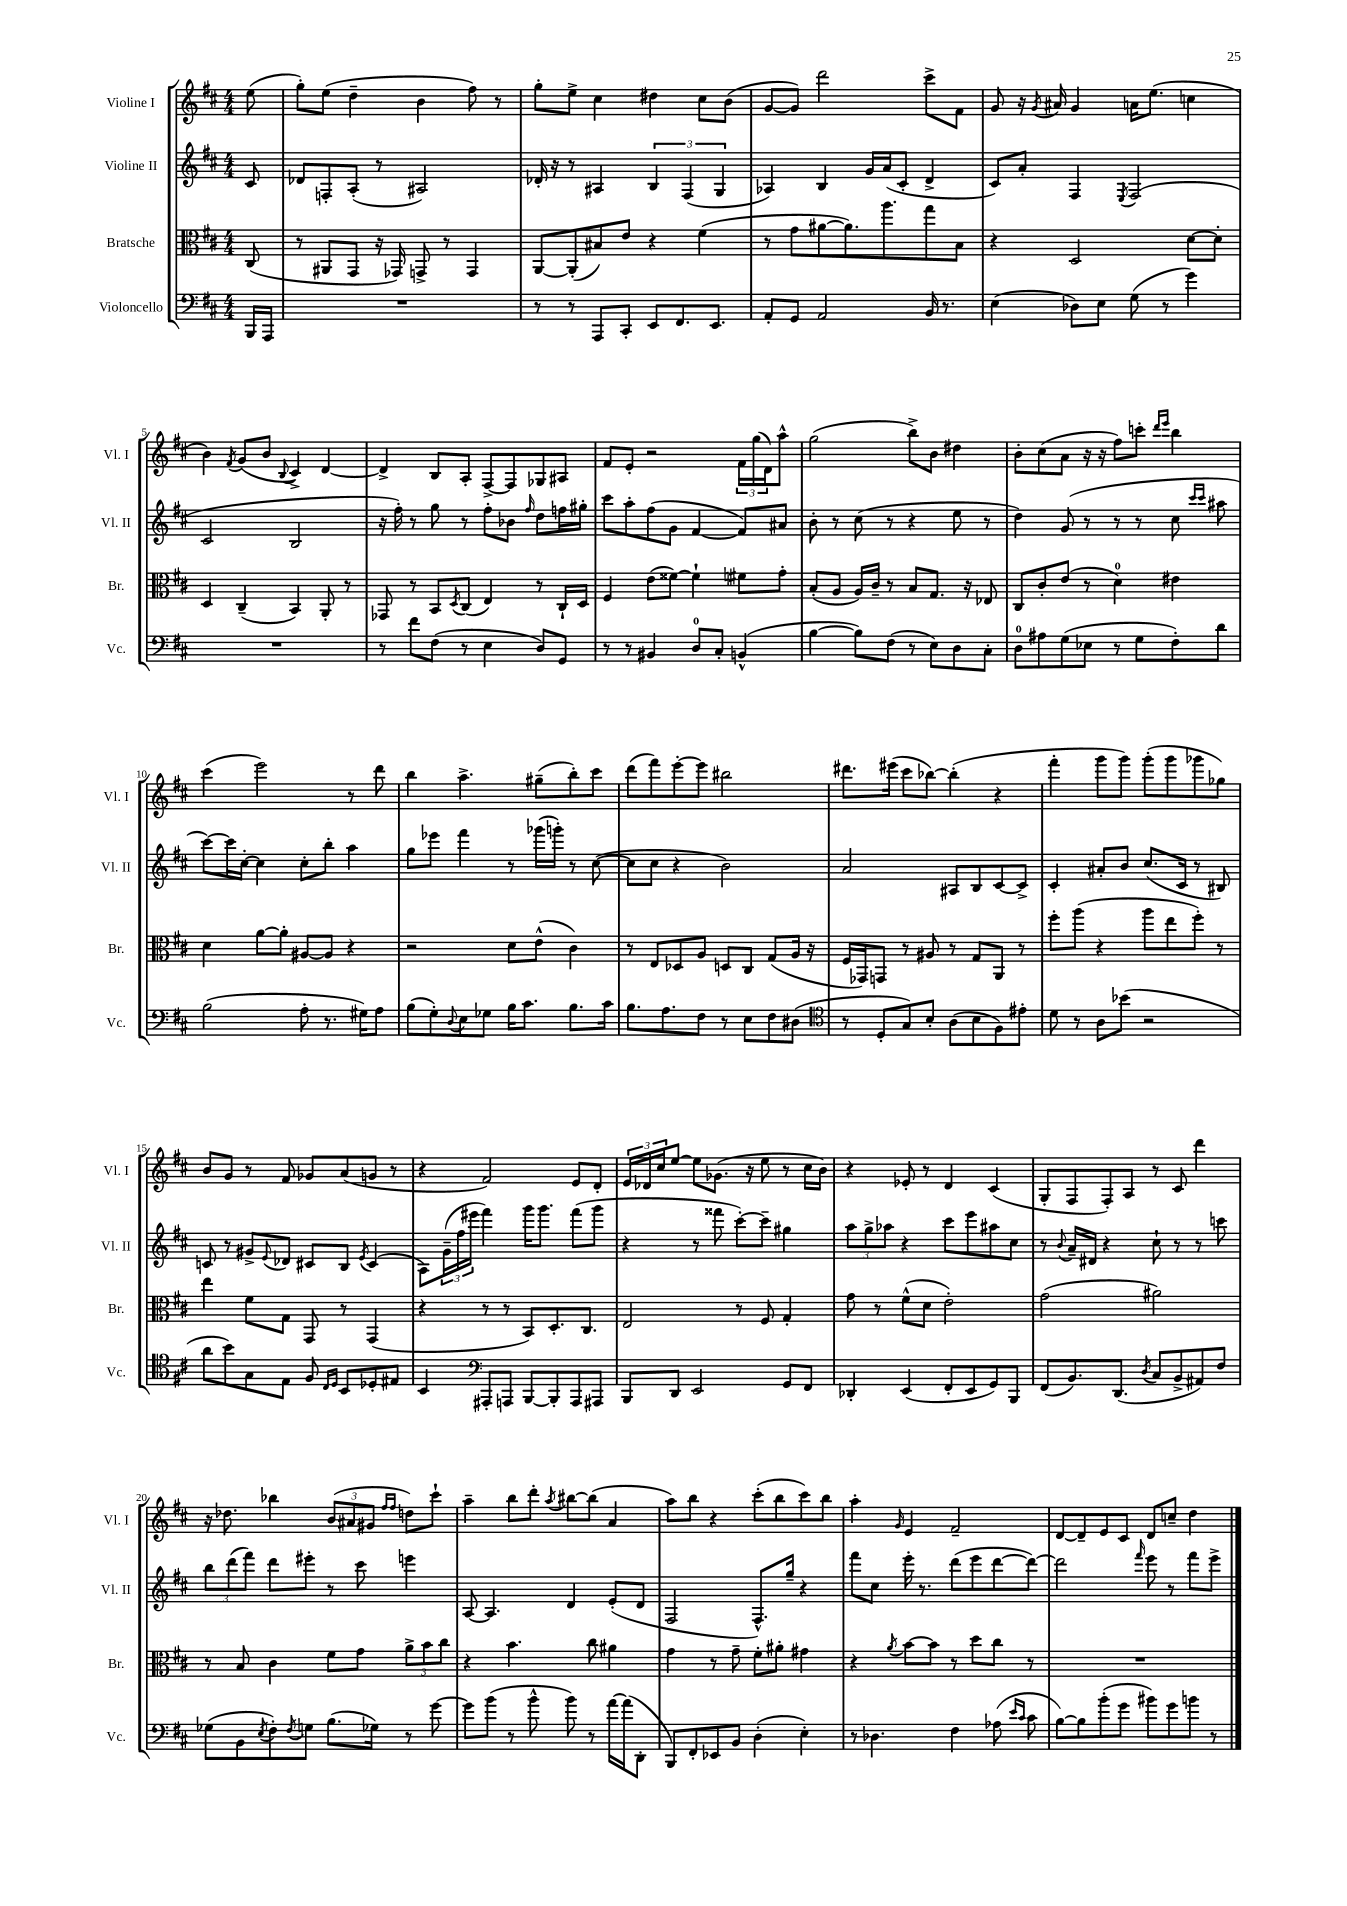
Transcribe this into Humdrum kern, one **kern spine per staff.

**kern	**kern	**kern	**kern
*part4	*part3	*part2	*part1
*staff4	*staff3	*staff2	*staff1
*I"Violoncello	*I"Bratsche	*I"Violine II	*I"Violine I
*I'Vc.	*I'Br.	*I'Vl. II	*I'Vl. I
*clefF4	*clefC3	*clefG2	*clefG2
*k[f#c#]	*k[f#c#]	*k[f#c#]	*k[f#c#]
*M4/4	*M4/4	*M4/4	*M4/4
=	=	=	=
16BBB/LL	(8C#/	8c#/	(8ee\
16AAA/JJ	.	.	.
=1	=1	=1	=1
1r	8r	8d-X/L	8gg'\L)
.	8AA#X/L	8Fn'/	(8ee\J
.	8GG/J	(8A'/J	4dd~\
.	16r	8r	.
.	16GG-X/)	.	.
.	8GGn^/	2A#X/)	4b\
.	8r	.	.
.	4GG/	.	8ff#\)
.	.	.	8r
=2	=2	=2	=2
8r	[8AA/L	16d-X'/	8gg'\L
.	.	16r	.
8r	(8AA'/]	8r	8ee^\J
8AAA/L	8B#X/)	4A#X/	4cc#\
8CC#'/J	8e/J	.	.
8EE/L	4r	6B/	4dd#X\
8.FF#/	.	.	.
.	.	(6F#/	.
.	(4f#\	.	8cc#\L
8.EE/J	.	.	.
.	.	6G/	.
.	.	.	(8b\J
=3	=3	=3	=3
8AA'/L	8r	4A-X/)	[8g/L
8GG/J	8g\L	.	8g/J])
2AA/	[8a#X\	4B/	2ddd\
.	8.a#\])	.	.
.	.	16g/LL	.
.	8.aa\	(16a/J	.
.	.	8c#'/J	.
16BB/	8gg\	4d^/	8ccc#^\L
8.r	.	.	.
.	8B\J	.	8f#\J
=4	=4	=4	=4
(4E\	4r	8c#/L)	8g/
.	.	8a'/J	16r
.	.	.	8qg/
.	.	.	16a#X/
8D-X\L)	2D/	4F#/	4g/
8E\J	.	.	.
.	.	8qE/	.
(8G\	.	(2F#/	16an\KL
.	.	.	(8.ee\J
8r	.	.	.
4g\)	[8d\L	.	4ccn\
.	8d'\J]	.	.
!!LO:LB:g=z
=5	=5	=5	=5
1r	4D/	2c#/	4b\)
.	.	.	8qf#/
.	(4C#~/	.	(8g/L
.	.	.	8b/J
.	.	.	8qqB/
.	4BB/)	2B/	4c#^/)
.	8AA'/	.	[4d/
.	8r	.	.
=6	=6	=6	=6
8r	8GG-X/	16r	4d^/]
.	.	16ff#'\)	.
8f#\L	8r	8r	.
(8F#\J	8BB/L	8gg\	8B/L
.	8qD/	.	.
8r	(8C#/J	8r	8A'/J
4E\	4E/)	8ff#'\L	[8F#^/L
.	.	8b-X\J	8F#/]
.	.	16qqff#/	.
8D/L)	8r	8dd\L	8G-X/
8GG/J	16C#`/LL	16ffn\L	8A#X/J
.	16D/JJ	16gg#X'\JJ	.
=7	=7	=7	=7
8r	4F#/	8ccc#\L	8f#/L
8r	.	8aa'\	8e'/J
4BB#X/	(8e\L	(8ff#\	2r
.	[8f##X\J)	8g\J	.
8D/L	4f##`\]	[4f#/	.
8C#'/J	.	.	.
(4BBn^^/	8f#X\L	8f#/L])	24f#\LL
.	.	.	(24gg\
.	.	.	24d\J)
.	8g'\J	8a#X/J	8aa^^\J
=8	=8	=8	=8
[4B\	(8B'/L	8b'\	(2gg\
.	8A/J	8r	.
8B\L])	16A/LL)	(8cc#\	.
.	16c#~/JJ	.	.
(8F#\J	8r	8r	.
8r	8B/L	4r	8bb^\L)
8E\L)	8.G/J	.	8b\J
8D\	.	8ee\	4dd#X\
.	16r	.	.
8C#'\J	8E-X/	8r	.
=9	=9	=9	=9
8D\L	8C#/L	4dd\)	8b'\L
8A#X\	8c#'/	.	(8cc#\
(8G\	(8e/J	(8g/	8a\J
8E-X\J	8r	8r	16r
.	.	.	16r
8r	4d\)	8r	8ff#\L)
8G\L	.	8r	8cccn'\J
.	.	.	16qqddd/LL
.	.	.	16qqeee/JJ
8F#'\)	4e#X\	8cc#\	4bb\
.	.	16qqccc#/LL	.
.	.	16qqccc#/JJ	.
8d\J	.	8aa#X\	.
!!LO:LB:g=z
=10	=10	=10	=10
(2B\	4d\	[8ccc#\L)	(4ccc#\
.	.	16ccc#\L]	.
.	.	[16cc#'\JJ	.
.	[8a\L	4cc#\]	2eee\)
.	8a'\J]	.	.
8A'\	[8A#X/L	8cc#'\L	.
8.r	8A#/J]	8bb'\J	.
.	4r	4aa\	8r
16G#X\KL)	.	.	.
8A\J	.	.	8ddd\
=11	=11	=11	=11
(8B\L	2r	8gg\L	4bb\
8G'\)	.	8eee-X\J	.
8qqD/	.	.	.
8E\	.	4fff#\	4.aa^\
8G-X\J	.	.	.
16B\KL	8d\L	8r	.
8.c#\J	.	.	.
.	(8e^^\J	(16ggg-X\LL	(8gg#X~\L
.	.	16gggn'\JJ)	.
8.B\L	4c#\)	8r	8bb'\)
.	.	([8cc#\	8ccc#\J
16c#\Jk	.	.	.
=12	=12	=12	=12
8.B\L	8r	8cc#\L]	(8ddd\L
.	8E/L	8cc#\J	8fff#\)
8.A\	.	.	.
.	8D-X/	4r	[8eee'\
8F#\J	8A/J	.	8eee\J]
8r	8Dn/L	2b\)	2bb#X\
8E\L	8C#/J	.	.
8F#\	(8G/L	.	.
(8D#X\J	16A/Jk	.	.
.	16r	.	.
=13	=13	=13	=13
*clefC4	*	*	*
8r	16F#/LL	2a/	8.ddd#X\L
.	16GG-X/J)	.	.
8D'/L	8GGn/J	.	.
.	.	.	(16eee#X\Jk
8G/)	8r	.	8ccc#\L
8B'/J	8A#X/	.	[8bb-X\J)
(8A\L	8r	8A#X/L	(4bb-'\]
8B\	8G/L	8B/	.
8F#\)	8AA/J	[8c#/	4r
8e#X'\J	8r	8c#^/J]	.
=14	=14	=14	=14
8d\	8ff#'\L	4c#'/	4fff#'\
8r	(8aa\J	.	.
8A\L	4r	8a#X'/L	8ggg\L
(8b-X\J	.	8b/J	8ggg\J)
2r	8aa\L	(8.cc#/L	(8ggg'\L
.	8ee\	.	8ggg\
.	.	16c#/Jk	.
.	8ff#'\J)	8r	8ggg-X\
.	8r	8B#X/)	8gg-X\J)
!!LO:LB:g=z
=15	=15	=15	=15
8a\L	4ee\	8cn/	8b/L
8b\)	.	8r	8g/J
8G\	8f#\L	8g#X^/L	8r
.	.	8qqe/	.
8E\J	8G\J	8d-X/J	8f#/
8F#/	8GG/	8c#X/L	8g-X/L
16qqC#/LL	.	.	.
16qqD/JJ	.	.	.
8BB/L	8r	8B/J	(8a/
.	.	8qe/	.
8D-X'/	(4GG/	(4c#/	8gn/J
8E#X/J	.	.	8r
=16	=16	=16	=16
4BB/	4r	8A\L)	4r
.	.	(24g~\L	.
.	.	24ff#\	.
.	.	24eee#X\JJ	.
*clefF4	*	*	*
8AAA#X'/L	8r	4fff#\)	2f#/)
8AAAn/J	8r	.	.
[8BBB/L	8BB/L)	16ggg\KL	.
.	.	8.ggg\J	.
8BBB'/]	8.D'/	.	.
8AAA/	.	(8fff#\L	8e/L
.	8.C#/J	.	.
8AAA#X/J	.	8ggg\J	8d'/J
=17	=17	=17	=17
8BBB/L	2E/	4r	24e/LL
.	.	.	24d-X/
.	.	.	24cc#/J
8DD/J	.	.	[8ee/J
2EE/	.	8r	8ee\L]
.	.	8fff##X\	(8.g-X\J
.	8r	[8ccc#'\L)	.
.	.	.	16r
.	8F#/	8ccc#~\J]	8ee\
8GG/L	4G'/	4gg#X\	8r
8FF#/J	.	.	16cc#\LL
.	.	.	16b\JJ)
=18	=18	=18	=18
4DD-X'/	8g\	12aa\L	4r
.	.	12gg^\	.
.	8r	.	.
.	.	12aa-X\J	.
(4EE/	(8f#^^\L	4r	8e-X'/
.	8d\J	.	8r
8FF#'/L	2e'\)	8ccc#\L	4d/
8EE/	.	8eee\	.
8GG/)	.	8aa#X\	(4c#/
8BBB/J	.	8cc#\J	.
=19	=19	=19	=19
(8FF#/L	(2g\	8r	8G'/L
.	.	8qqb/	.
8.BB/)	.	16a~/LL	8F#/
.	.	16d#X/JJ	.
.	.	4r	8F#'/)
(8.DD/J	.	.	.
.	.	.	8A/J
8qD/	.	.	.
8C#/L	2a#X\)	8cc#`\	8r
8BB^/	.	8r	8c#/
8AA#X/)	.	8r	4ddd\
8F#/J	.	8cccn\	.
!!LO:LB:g=z
=20	=20	=20	=20
(8G-X\L	8r	12bb\L	16r
.	.	.	8.dd-X\
.	.	(12ddd\	.
8BB\	8B/	.	.
.	.	12fff#\J)	.
8qE/	.	.	.
8F#'\)	4c#\	8ddd\L	4bb-X\
8qF#/	.	.	.
8Gn\J	.	8eee#X'\J	.
(8.B\L	8f#\L	8r	(12b/L
.	.	.	12a#X/
.	8g\J	8ccc#\	.
.	.	.	12g#X/J
16G-X\Jk)	.	.	.
.	.	.	16qqff#/LL
.	.	.	16qqff#/JJ
8r	12a^\L	4eeen\	8ddn\L)
.	12b\	.	.
[8g\	.	.	8ccc#`\J
.	12cc#\J	.	.
=21	=21	=21	=21
8g\L]	4r	[8A/	4aa~\
(8b\J	.	4.A/]	.
8r	4.b\	.	8bb\L
8b^^\	.	.	8ddd'\J
.	.	.	8qaa/
8b\)	.	4d/	[8bb#X\L
8r	8cc#\	.	(8bb#\J]
[16a\LL	4a#X\	(8e'/L	4a/
(16a\J]	.	.	.
8DD'\J	.	8d/J	.
=22	=22	=22	=22
8BBB/L)	4g\	2F#/	8aa\L)
8FF#'/	.	.	8bb\J
8EE-X/	8r	.	4r
8BB/J	8g~\	.	.
(4D'\	8f#'\L	8.F#^^/L)	(8ccc#'\L
.	8a#X'\J	.	8bb\
.	.	16gg~/Jk	.
4E'\)	4g#X\	4r	8ccc#\)
.	.	.	8bb\J
=23	=23	=23	=23
8r	4r	8fff#\L	4aa'\
4.D-X\	.	8cc#\J	.
.	8qa/	.	16qqg/
.	[8b\L	16eee'\	4e/
.	.	8.r	.
.	8b\J]	.	.
4F#\	8r	(8ddd\L	2f#~/
.	8dd\L	8eee\	.
(8A-X\	8cc#\J	[8ddd\	.
16qqe/LL	.	.	.
16qqc#/JJ	.	.	.
8c#\	8r	8ddd\J_)	.
=24	=24	=24	=24
[8B\L)	1r	2ddd\]	[8d/L
8B\]	.	.	8d~/]
(8b'\	.	.	8e/
8g\J	.	.	8c#/J
.	.	16qqfff#/	.
8b#X\L)	.	8eee\	8d/L
8g\	.	8r	8ccn~/J
8bn\J	.	8fff#\L	4dd\
8r	.	8eee^\J	.
==	==	==	==
*-	*-	*-	*-
